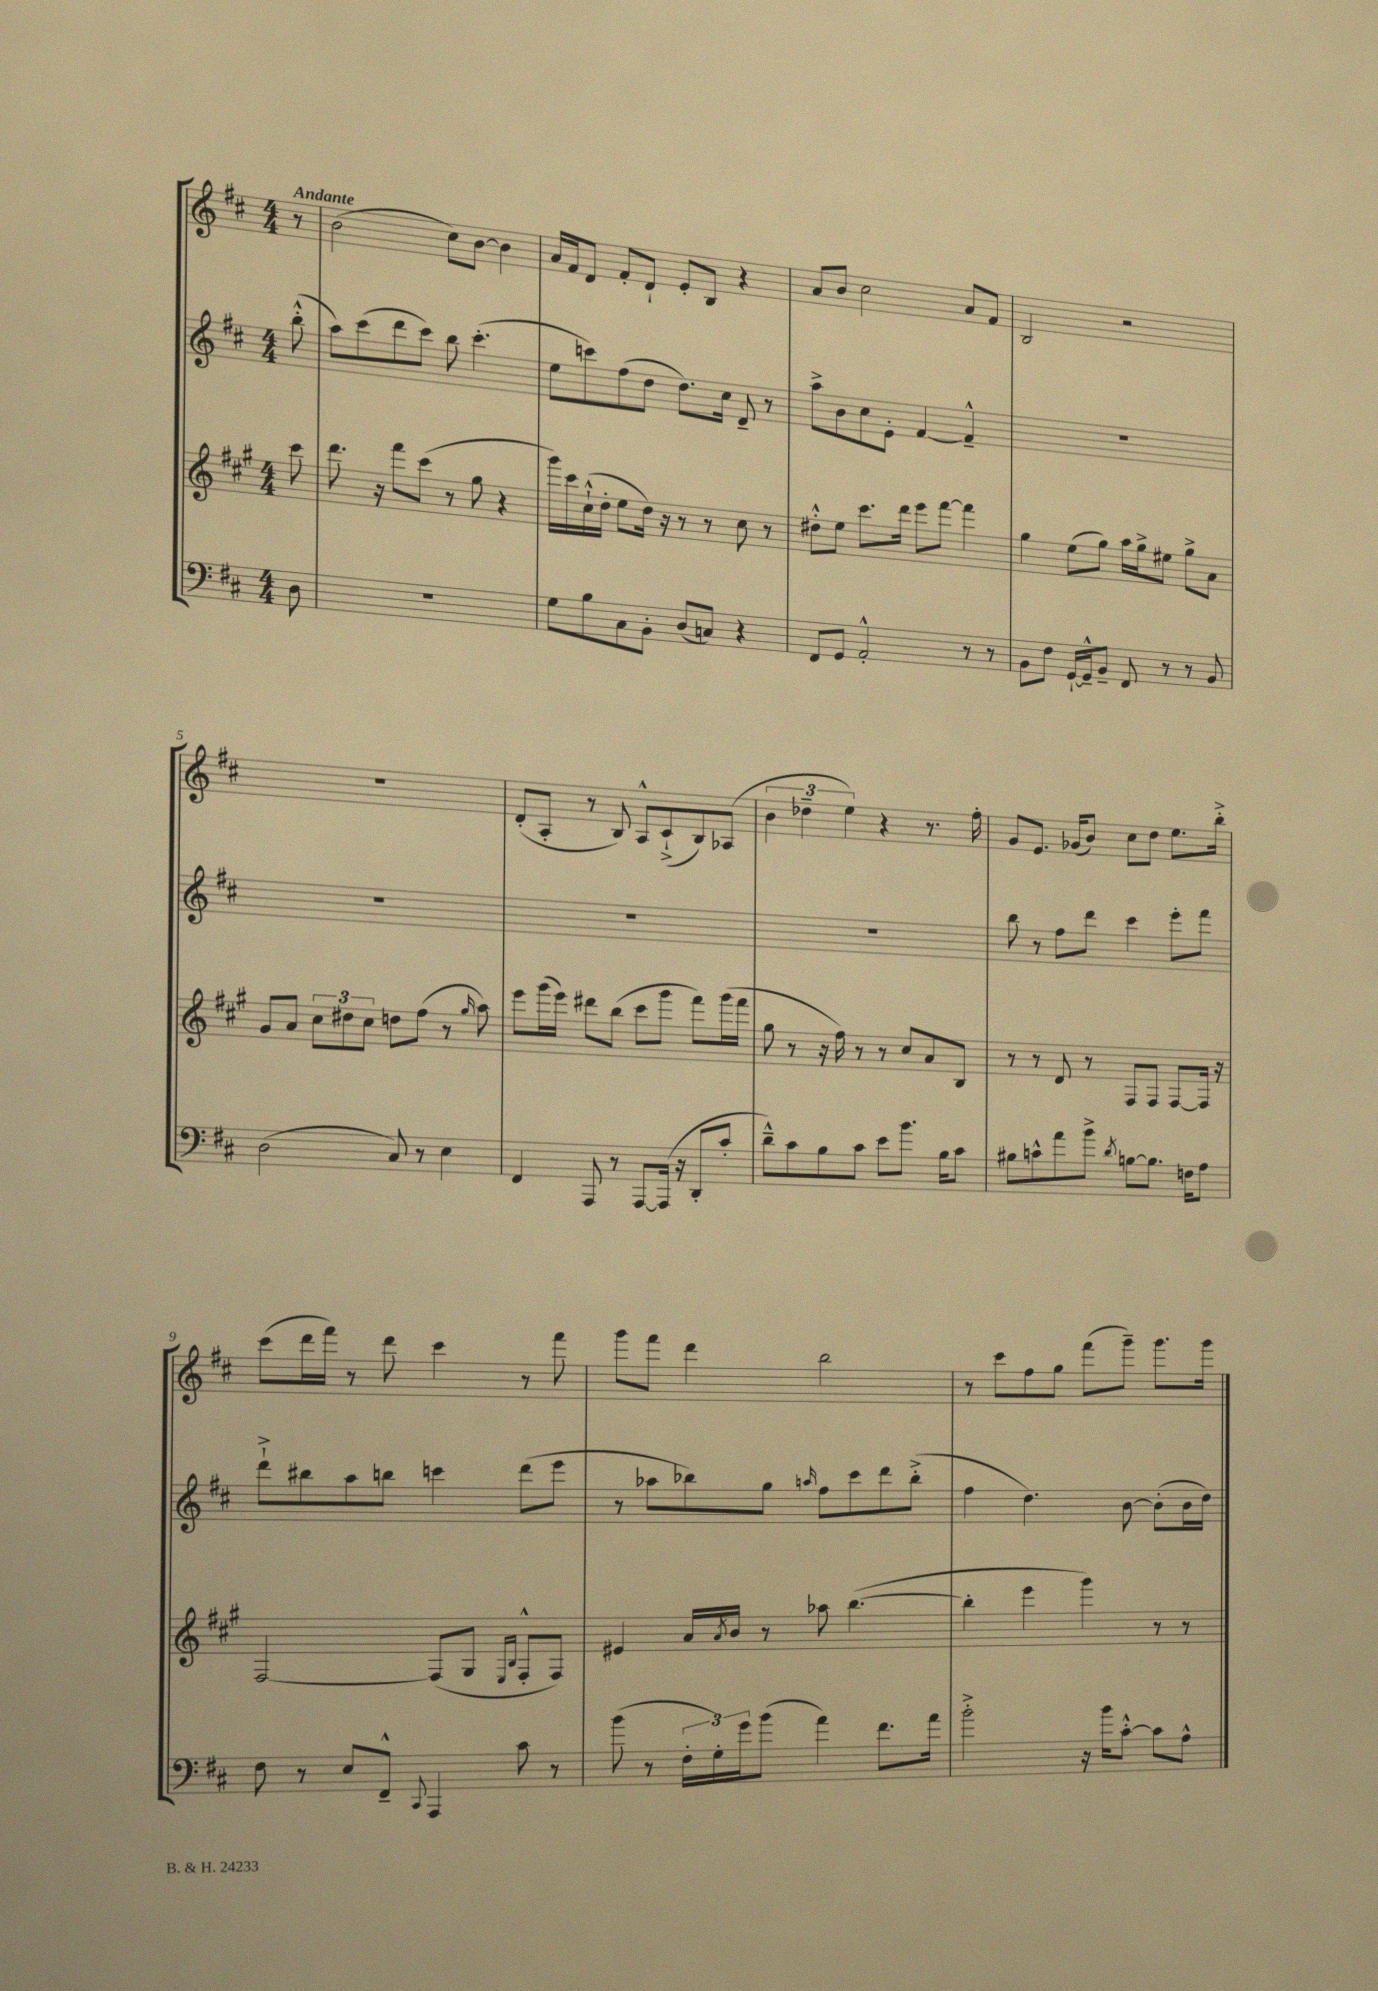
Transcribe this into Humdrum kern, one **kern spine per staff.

**kern	**kern	**kern	**kern
*staff4	*staff3	*staff2	*staff1
*clefF4	*clefG2	*clefG2	*clefG2
*k[f#c#]	*k[f#c#g#]	*k[f#c#]	*k[f#c#]
*M4/4	*M4/4	*M4/4	*M4/4
8D	8ccc#	(8bb'^^	8r
=	=	=	=
1r	8.ddd	8aa)	(2b
.	.	(8ccc#	.
.	16r	.	.
.	8fff#	8ddd	.
.	(8ccc#	8ccc#)	.
.	8r	8bb	8cc#)
.	8gg#	(4.ccc#'	[8b
.	4r	.	4b]
=	=	=	=
8G	16ggg#)	8ee	16a
.	16ccc#	.	16f#
8B	(16cc#`^^	8ccc)	8d
.	16dd'	.	.
8C#	8ee	(8ff#	8f#'
8BB'	16dd)	8dd	8d`
.	16r	.	.
(8D	8r	8.dd)	8e'
8C)	8r	.	8B
.	.	16cc#	.
4r	8cc#	8d~	4r
.	8r	8r	.
=	=	=	=
8FF#	8dd#'^^	8aa^	8a
8GG	8ee	8b	8b
2AA'^^	8.ccc#	8cc#	2cc#
.	.	8e'	.
.	16ddd	.	.
.	8eee	[4f#	.
.	[8fff#	.	.
8r	4fff#]	4f#~^^]	8a
8r	.	.	8f#
=	=	=	=
8BB	4gg#	1r	2B
8F#	.	.	.
[16GG`	(8ee	.	.
16GG~^^]	.	.	.
8BB~	8gg#)	.	.
8FF#	16aa	.	2r
.	16gg#^	.	.
8r	8ee#	.	.
8r	8gg#^	.	.
8BB	8a	.	.
=	=	=	=
(2D	8g#	1r	1r
.	8a	.	.
.	12cc#	.	.
.	12dd#	.	.
.	12cc#	.	.
8C#)	8dd	.	.
8r	(8ff#	.	.
4E	8r	.	.
.	16qqgg#	.	.
.	8aa)	.	.
=	=	=	=
4FF#	8eee	1r	(8d'
.	(16ggg#	.	8A'
.	16eee)	.	.
8AAA	8ddd#	.	8r
8r	(8bb	.	8B)
[8AAA	8ccc#	.	8A^^
(16AAA]	8ggg#	.	(8c#`^
16r	.	.	.
8DD'	8fff#)	.	8B)
8c#'	(16ggg#	.	(8A-
.	16fff#	.	.
=	=	=	=
8d~^^)	8gg#	1r	6b
8c#	8r	.	.
.	.	.	6dd-~
8B	16r	.	.
.	16ff#)	.	.
.	.	.	6ee)
8c#	8r	.	.
8e	8r	.	4r
8.b	8cc#	.	.
.	8a	.	8.r
16B	.	.	.
8c#	8B	.	.
.	.	.	16ff#'
=	=	=	=
8B#	8r	8bb	8g
8c^^	8r	8r	8.e
8a	8d	8ff#	.
.	.	.	(16g-
8b^	8r	8ddd	8b)
8qd	.	.	.
[8B	8F#	4ccc#	8cc#
8.B]	8F#	.	8dd
.	[8F#	8eee'	8.ee
16F	.	.	.
8A	16F#]	8fff#	.
.	16r	.	16bb'^
=	=	=	=
8F#	[2F#	8ddd`^	(8ccc#
8r	.	8bb#	16ddd
.	.	.	16fff#)
8E	.	8aa	8r
8FF#~^^	.	8bb	8ddd
8qqCC#	.	.	.
4AAA	(8F#]	4ccc	4ccc#
.	8G#	.	.
.	16qqE	.	.
.	16qqB	.	.
8c#	8F#'^^	(8ddd	8r
8r	8F#)	8eee	8fff#
=	=	=	=
(8b	4e#	8r	8ggg
8r	.	8aa-	8fff#
24F#'	16a	8bb-)	4ddd
24G')	.	.	.
.	8qa	.	.
.	16b	.	.
24g	.	.	.
(8b	8r	8gg	.
.	.	16qqaa	.
4a)	8aa-	8ff#	2bb
.	([4.bb	8ccc#	.
8.f#	.	8ddd	.
.	.	(8bb-'^	.
16a	.	.	.
=	=	=	=
2b'^	4bb']	4ff#	8r
.	.	.	8ccc#
.	4eee	4.dd)	8ff#
.	.	.	8gg
16r	4ggg#)	.	(8fff#
16b	.	.	.
[8c#'^^	.	[8b	8ggg~)
8c#]	8r	(8b']	8.ggg
8A^^	8r	16b	.
.	.	16dd)	16ggg
==	==	==	==
*-	*-	*-	*-
